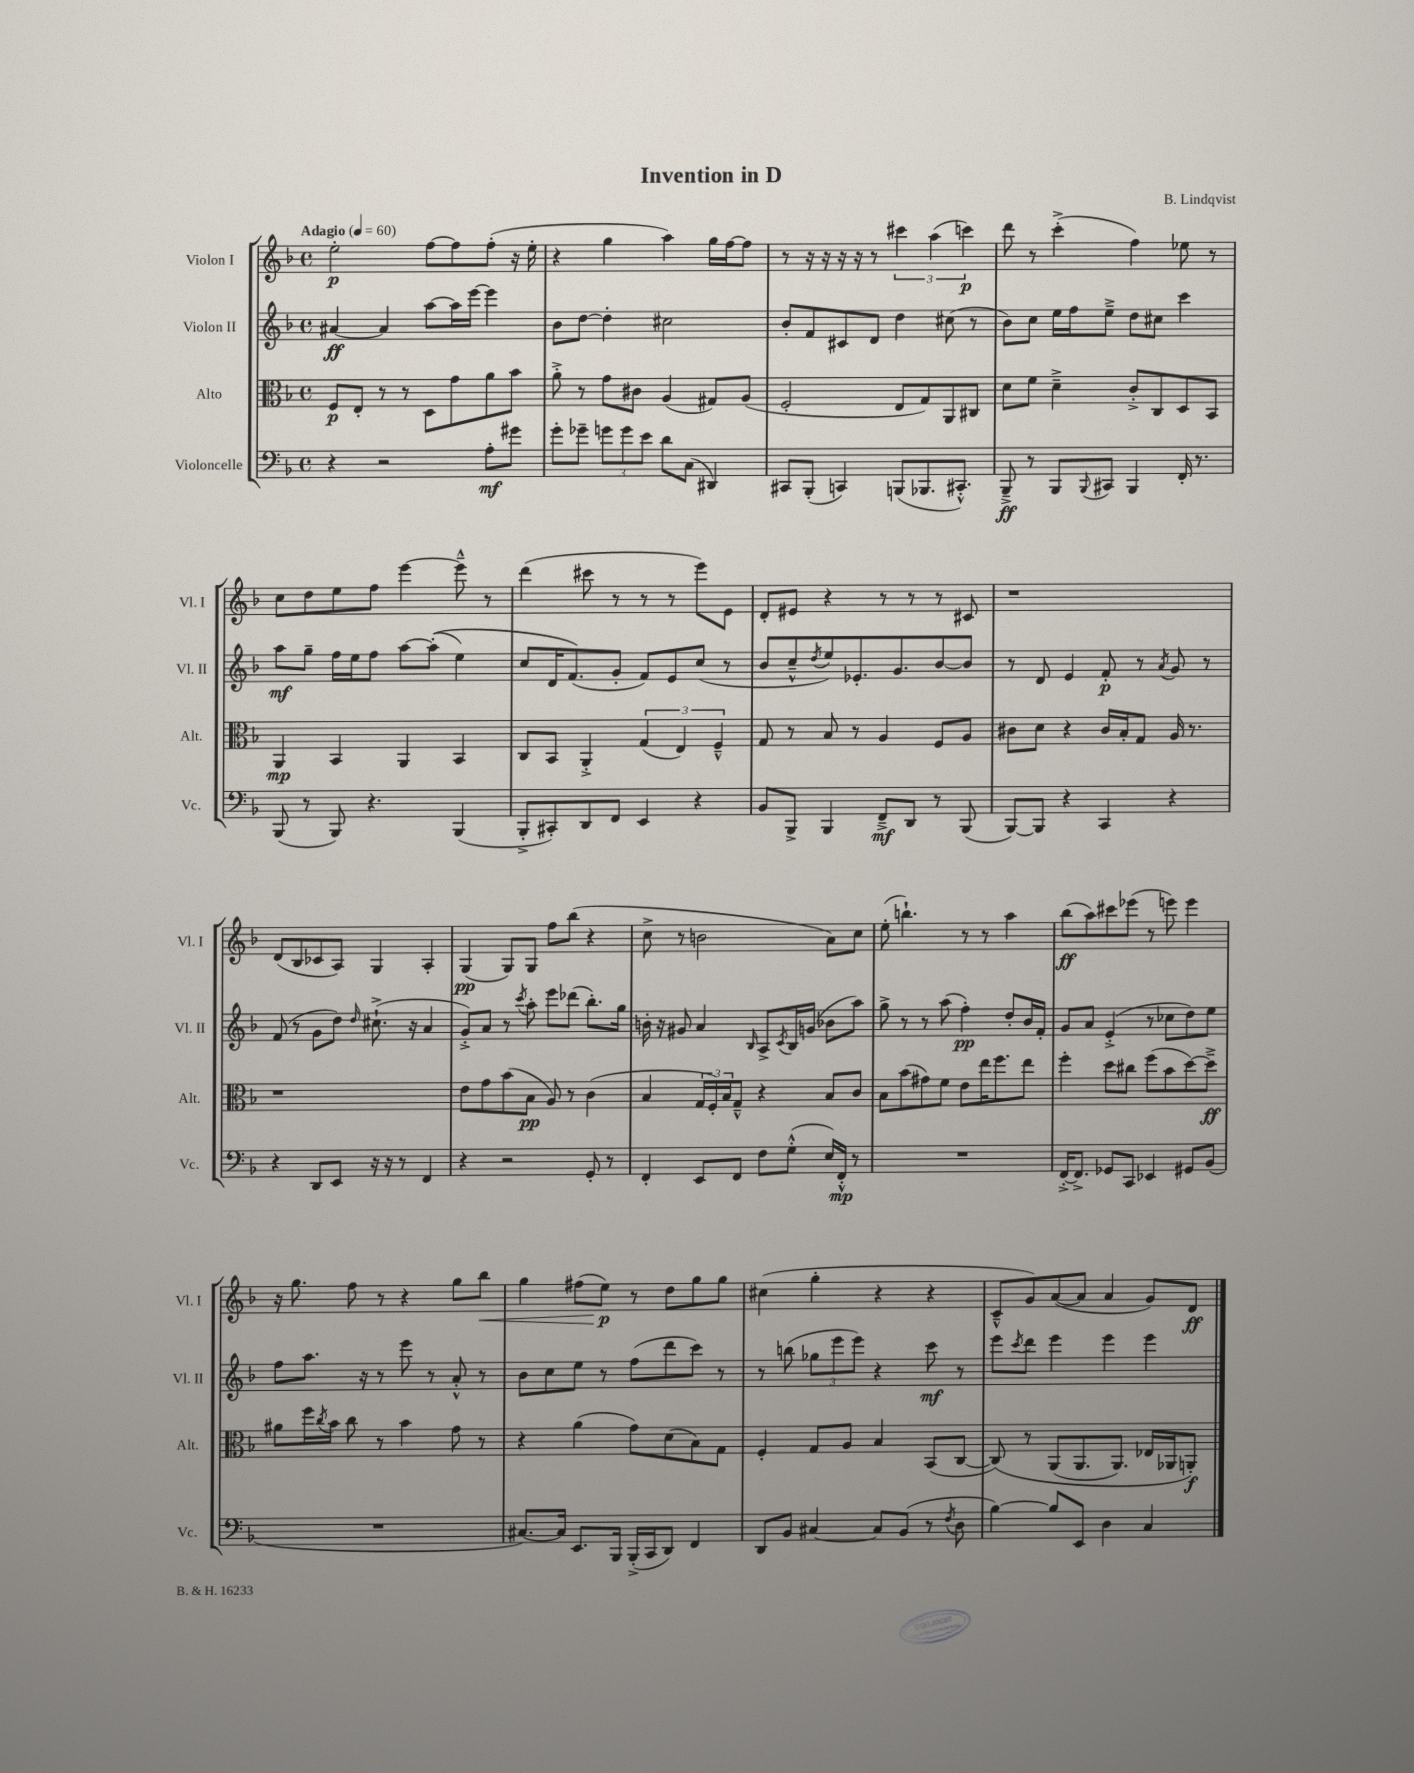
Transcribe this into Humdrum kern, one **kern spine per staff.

**kern	**kern	**kern	**kern
*staff4	*staff3	*staff2	*staff1
*clefF4	*clefC3	*clefG2	*clefG2
*k[b-]	*k[b-]	*k[b-]	*k[b-]
*M4/4	*M4/4	*M4/4	*M4/4
*met(c)	*met(c)	*met(c)	*met(c)
*MM60	*MM60	*MM60	*MM60
4r	8F	[4a#	2ee'
.	8E'	.	.
2r	8r	4a#]	.
.	8r	.	.
.	8D	[8aa	[8ff
.	8g	16aa]	8ff]
.	.	[16eee	.
8A'	8a	4eee]	(8ff'
8g#	8b-	.	16r
.	.	.	16ee'
=	=	=	=
8g'	8a'^	8b-	4r
8g-~	8r	[8dd	.
12g	8g	4dd']	4gg
12g	.	.	.
.	8c#	.	.
12e	.	.	.
8d	(4A	2cc#	4aa)
(8C	.	.	.
4DD#)	8G#)	.	16gg
.	.	.	[16ff
.	(8A	.	8ff]
=	=	=	=
8CC#	2F'	8b-'	8r
(8BBB-'	.	8f	16r
.	.	.	16r
4CC)	.	8c#	16r
.	.	.	16r
.	.	8d	8r
(8BBB	8E	4dd	6ccc#
8.BBB-	8G)	.	.
.	.	.	(6aa
.	8AA	(8cc#	.
8.CC#'^^)	.	.	.
.	.	.	6ccc)
.	8C#	8r	.
=	=	=	=
8BBB-~^	8d	8b-)	8ddd
8r	8f	8cc	8r
8BBB-	4d~^	16ee	(4ccc'^
.	.	16ff	.
8qqBBB-	.	.	.
8CC#	.	8ee~^	.
4BBB-	8c'^	8dd	4ff)
.	8C	8cc#	.
16FF'	8D	4ccc	8ee-
8.r	.	.	.
.	8BB-	.	8r
=	=	=	=
(8BBB-	4AA	8aa	8cc
8r	.	8gg~	8dd
8BBB-)	4BB-	16ff	8ee
.	.	16ee	.
4.r	.	8ff	8ff
.	4AA	[8aa	[4eee
.	.	&((8aa']	.
(4BBB-	4BB-	4ee)	8eee~^^]
.	.	.	8r
=	=	=	=
8BBB-'^	8C	8cc	(4ddd
8CC#')	8BB-	16d	.
.	.	(8.f&)	.
8DD	4AA'^	.	8ccc#
8FF	.	8g'	8r
4EE	(6G	8f)	8r
.	.	8e	8r
.	6E)	.	.
4r	.	(8cc	8eee)
.	6F~^^	.	.
.	.	8r	8e
=	=	=	=
8BB-	8G	8b-	8d'
8BBB-^	8r	8cc~^^	8e#
.	.	8qdd	.
4BBB-	8B-	8ee)	4r
.	8r	8.e-'	.
8FF~^	4A	.	8r
.	.	8.g	.
8DD	.	.	8r
8r	8F	[8b-	8r
(8BBB-	8A	8b-]	8c#
=	=	=	=
[8BBB-)	8c#	8r	1r
8BBB-]	8d	8d	.
4r	4r	4e	.
4CC	16c#	8f'	.
.	16B-'	.	.
.	8G	8r	.
.	.	8qa	.
4r	16A	8g	.
.	8.r	.	.
.	.	8r	.
=	=	=	=
4r	1r	(8f	(8d
.	.	8r	8B-
8DD	.	8g	8c-
8EE	.	8dd)	8A)
.	.	16qqdd	.
16r	.	(8.cc#`^	4G
16r	.	.	.
8r	.	.	.
.	.	16r	.
4FF	.	4a	4A'
=	=	=	=
4r	8e	8g'^)	(4G
.	8g	8a	.
2r	(8b-	8r	8G)
.	.	8qccc	.
.	8B-	8aa'	8G
.	8A)	8eee	8ff
.	8r	(8ddd-	(8bb-
8GG'	(4c	8.bb-')	4r
8r	.	.	.
.	.	16gg	.
=	=	=	=
4FF'	4B-	16b'	8cc^
.	.	16r	.
.	.	8g#	8r
8EE	24G	4a	2b
.	24F')	.	.
.	24B-	.	.
8FF	8G~^^	.	.
.	.	16qqB-	.
8F	4r	8A^	.
.	.	8qc	.
(8G'^^	.	16B-	.
.	.	(16g	.
16E)	8B-	8b-	8a)
16FF'^^	.	.	.
8r	8c	8aa)	8cc
=	=	=	=
1r	8B-	8gg^	(8ee'
.	(8b-	8r	4.bb`)
.	8g#)	8r	.
.	8f	(8aa	.
.	8e	4ff')	8r
.	16ee	.	8r
.	8.ff	.	.
.	.	8dd'	4aa
.	8ee	16b-	.
.	.	16f'	.
=	=	=	=
[16FF'^	4ff'	8g	(8bb-
8.FF^]	.	.	.
.	.	8a	8aa)
8GG-	8dd	(4e'^	8ccc#
8CC	8cc#	.	(8eee-
4EE-	(8ff	8r	8r
.	8b-	8cc-	8eee)
8GG#	[8dd)	8dd)	4eee
(8BB-	8dd~^]	8ee	.
=	=	=	=
1r	8a#	8ff	16r
.	.	.	8.gg
.	16ff	8.aa	.
.	8qcc	.	.
.	16b-	.	.
.	8cc	.	8ff
.	.	16r	.
.	8r	8r	8r
.	4b-	8eee	4r
.	.	8r	.
.	8g	8a'^^	8gg
.	8r	8r	8bb-
=	=	=	=
[8.C#)	4r	8b-	4gg
.	.	8cc	.
16C#]	.	.	.
8.EE	(4a	8ee	(8ff#
.	.	8r	8ee)
16BBB-	.	.	.
(16BBB-'^	8g)	(8ff	8r
16CC	.	.	.
8DD)	(8d	8ddd	8dd
4FF	8B-)	8ccc)	8gg
.	8G	8r	8gg
=	=	=	=
8DD	4F'	8r	(4cc#
8BB-	.	(8bb	.
[4C#	8G	12gg-	4gg'
.	.	12eee	.
.	8A	.	.
.	.	12eee)	.
8C#]	4B-	4r	4r
(8BB-	.	.	.
8r	(8BB-	8ccc	4r
8qF	.	.	.
8D	[8C	8r	.
=	=	=	=
[4B-)	&(8C])	8eee	8c~^^
.	.	8qccc	.
.	8r	8ddd	8g)
8B-]	(8AA	4eee	([8a
8EE	8.AA	.	8a]
4D	.	4eee	4a
.	8.AA)	.	.
4C	16E-	4eee	8g)
.	16AA-	.	.
.	8AA'&)	.	8d
==	==	==	==
*-	*-	*-	*-
